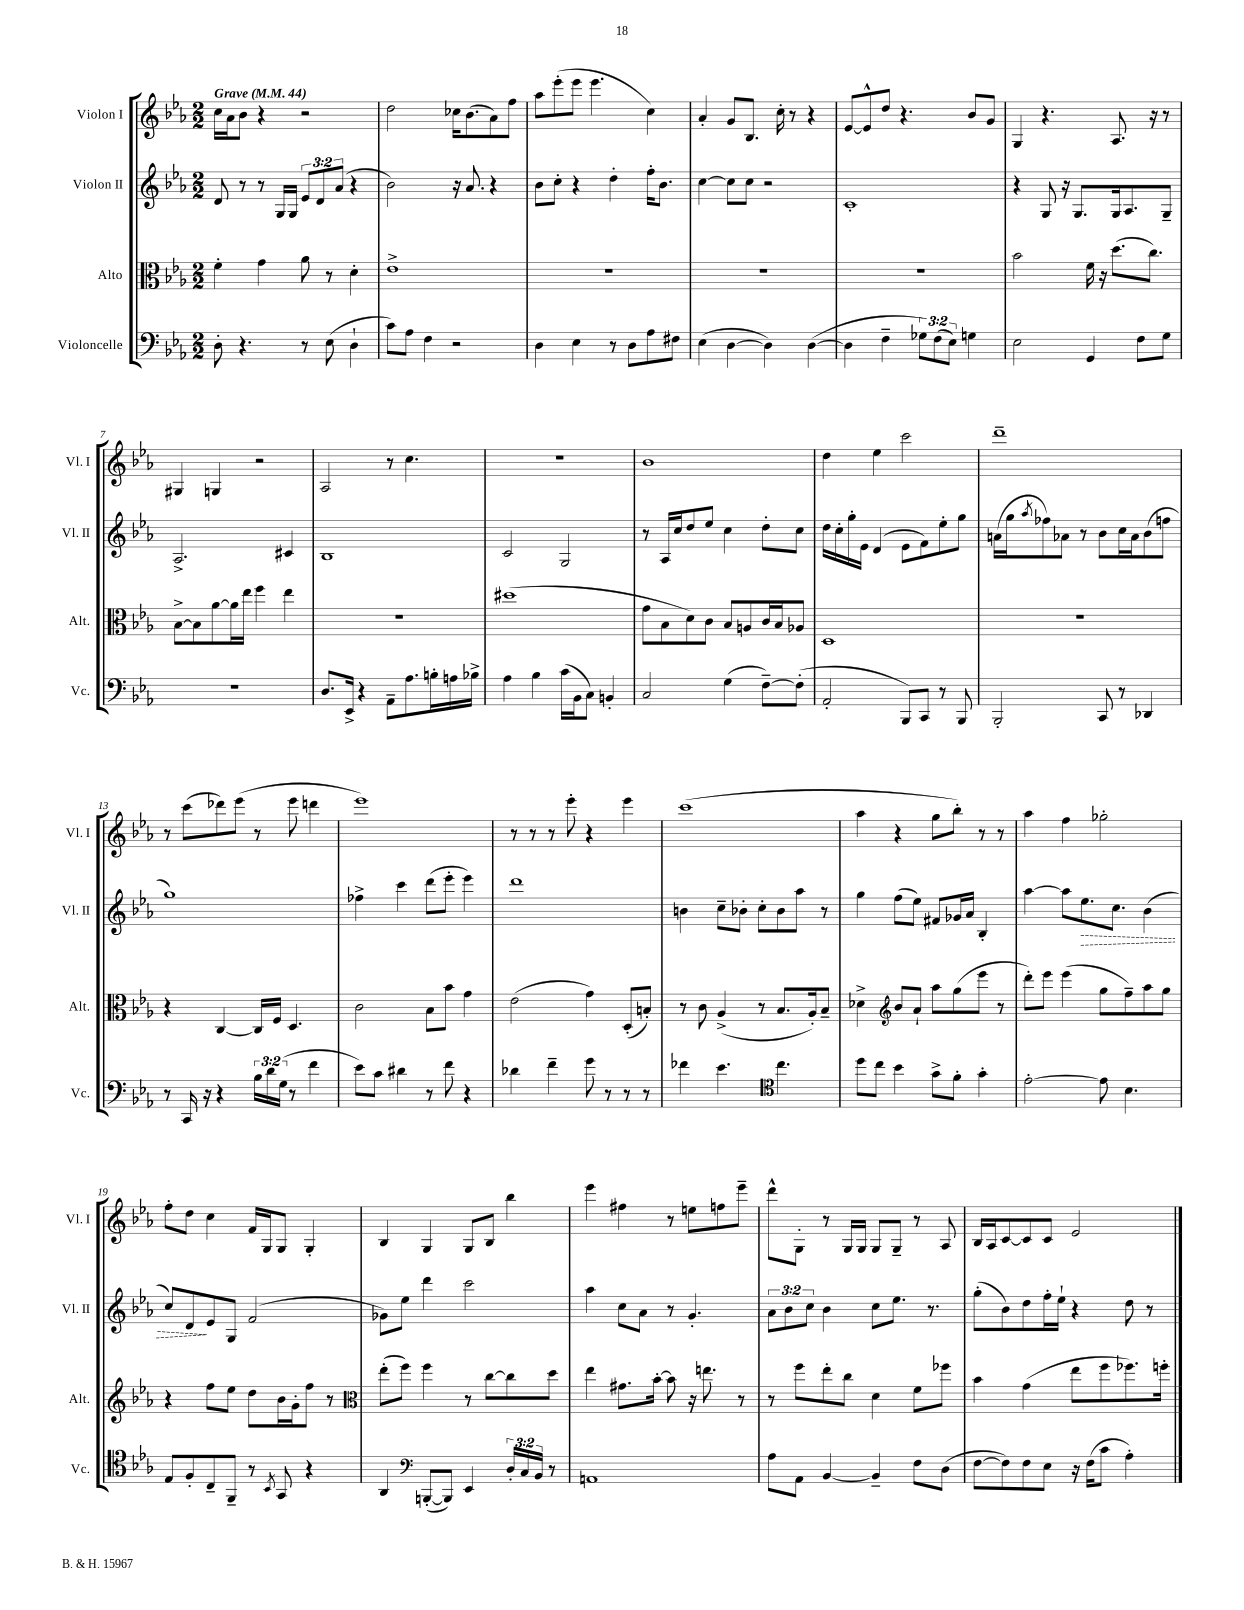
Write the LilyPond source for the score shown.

<<
\new StaffGroup <<
\new Staff = "s0" \with { instrumentName = "Violon I" shortInstrumentName = "Vl. I" } {
    \clef treble \key ees \major \numericTimeSignature \time 2/2 \tempo "Grave" 4 = 44
    c''16 aes'16 bes'8 r4 r2 |
    d''2 ces''16 bes'8.( aes'8) f''8 |
    aes''8 ees'''8-.( ees'''8 ees'''4. c''4) |
    aes'4-. g'8 bes8. c''16-. r8 r4 |
    ees'8~ ees'8-^ d''8 r4. bes'8 g'8 |
    g4 r4. aes8. r16 r8 |
    gis4 g4 r2 |
    aes2 r8 c''4. |
    R1 |
    bes'1 |
    d''4 ees''4 c'''2 |
    d'''1-- |
    r8 c'''8( des'''8) ees'''8( r8 ees'''8 d'''4 |
    ees'''1) |
    r8 r8 r8 ees'''8-. r4 ees'''4 |
    c'''1( |
    aes''4 r4 g''8 bes''8-.) r8 r8 |
    aes''4 f''4 ges''2-. |
    f''8-. d''8 c''4 f'16 g16 g8 g4-. |
    bes4 g4 g8 bes8 bes''4 |
    ees'''4 fis''4 r8 e''8 f''8 ees'''8-- |
    d'''8-^ g8-. r8 g16 g16 g8 g8-- r8 aes8 |
    bes16 aes16 c'8~ c'8 c'8 ees'2 \bar "|." |
}
\new Staff = "s1" \with { instrumentName = "Violon II" shortInstrumentName = "Vl. II" } {
    \clef treble \key ees \major \numericTimeSignature \time 2/2 \override Staff.TupletNumber.text = #tuplet-number::calc-fraction-text
    d'8 r8 r8 g16 g16 \tuplet 3/2 { ees'8 d'8 aes'8( } r4 |
    bes'2) r16 aes'8. r4 |
    bes'8 c''8-. r4 d''4-. f''16-. bes'8. |
    c''4~ c''8 c''8 r2 |
    c'1-. |
    r4 g8 r16 g8. g16 aes8. g8-- |
    aes2.-> cis'4 |
    bes1 |
    c'2 g2 |
    r8 aes16 c''16 d''8 ees''8 c''4 d''8-. c''8 |
    d''16 c''16-. g''16-. ees'16 d'4( ees'8 f'8) ees''8-. g''8 |
    a'16( g''16 \acciaccatura { aes''8 } fes''8) aes'8 r8 bes'8 c''16 aes'16 bes'8( f''8 |
    g''1) |
    fes''4-> c'''4 d'''8( ees'''8-. ees'''4) |
    d'''1 |
    b'4 c''8-- bes'8-. c''8-. bes'8 aes''8 r8 |
    g''4 f''8( ees''8) fis'8 ges'16 aes'16 bes4-. |
    aes''4~ aes''8 \once \override Hairpin.style = #'dashed-line ees''8.\> c''8. bes'4( |
    c''8) d'8\! ees'8 g8 f'2( |
    ges'8) ees''8 d'''4 c'''2 |
    aes''4 c''8 aes'8 r8 g'4.-. |
    \tuplet 3/2 { aes'8 bes'8 c''8 } bes'4 c''8 ees''8. r8. |
    g''8-.( bes'8) d''8 f''16-. ees''16-! r4 d''8 r8 \bar "|." |
}
\new Staff = "s2" \with { instrumentName = "Alto" shortInstrumentName = "Alt." } {
    \clef alto \key ees \major \numericTimeSignature \time 2/2
    f'4-. g'4 aes'8 r8 d'4-. |
    ees'1-> |
    R1 |
    R1 |
    R1 |
    bes'2 f'16 r16 d''8.( c''8.) |
    bes8~-> bes8 aes'8~ aes'16 ees''16 f''4 ees''4 |
    R1 |
    dis''1( |
    g'8 bes8 d'8) c'8 bes8 a8 c'16 bes16 aes8 |
    d1 |
    r1 |
    r4 c4~ c16 f16 d4. |
    c'2 bes8 bes'8 g'4 |
    ees'2( g'4) d8-.( b8-.) |
    r8 c'8 aes4->( r8 bes8. aes16-.) bes8-- |
    des'4-> \clef treble bes'8 aes'8-! aes''8 g''8( ees'''8 r8 |
    d'''8-.) ees'''8 ees'''4( g''8 f''8--) aes''8 g''8 |
    r4 f''8 ees''8 d''8 bes'16 g'16-. f''8 r8 |
    \clef alto ees''8-.( f''8) f''4 r8 c''8~ c''8 d''8 |
    ees''4 gis'8. bes'16~-. bes'8 r16 e''8. r8 |
    r8 f''8 ees''8-. c''8 d'4 f'8 fes''8 |
    bes'4 g'4( ees''8 f''8 fes''8.) f''16-. \bar "|." |
}
\new Staff = "s3" \with { instrumentName = "Violoncelle" shortInstrumentName = "Vc." } {
    \clef bass \key ees \major \numericTimeSignature \time 2/2 \override Staff.TupletNumber.text = #tuplet-number::calc-fraction-text
    d8-. r4. r8 ees8( d4-! |
    c'8) aes8 f4 r2 |
    d4 ees4 r8 d8 aes8 fis8 |
    ees4( d4~ d4) d4~( |
    d4 f4-- \tuplet 3/2 { ges8) f8( ees8) } g4 |
    ees2 g,4 f8 g8 |
    R1 |
    d8. ees,16-> r4 aes,8-- aes8. b16-. a16 bes16-> |
    aes4 bes4 c'16( bes,16 c8) b,4-. |
    c2 g4( f8~--) f8-.( |
    aes,2-. bes,,8) c,8 r8 bes,,8 |
    bes,,2-. c,8 r8 des,4 |
    r8 c,16 r16 r4 \tuplet 3/2 { bes16 d'16 g16( } r8 f'4 |
    ees'8) c'8 dis'4 r8 f'8 r4 |
    des'4 f'4-- g'8 r8 r8 r8 |
    fes'4 ees'4. \clef tenor c''4. |
    d''8 c''8 bes'4 g'8-> f'8-. g'4-. |
    ees'2~-. ees'8 bes4. |
    ees8 f8-. c8-- f,8-- r8 \acciaccatura { bes,8 } g,8 r4 |
    aes,4 \clef bass b,,8~-.( b,,8) ees,4 \tuplet 3/2 { d16-. c16 bes,16 } r8 |
    a,1 |
    aes8 aes,8 bes,4~ bes,4-- f8 d8( |
    f8~ f8) f8 ees8 r16 f16( c'8 aes4-.) \bar "|." |
}
>>
>>
